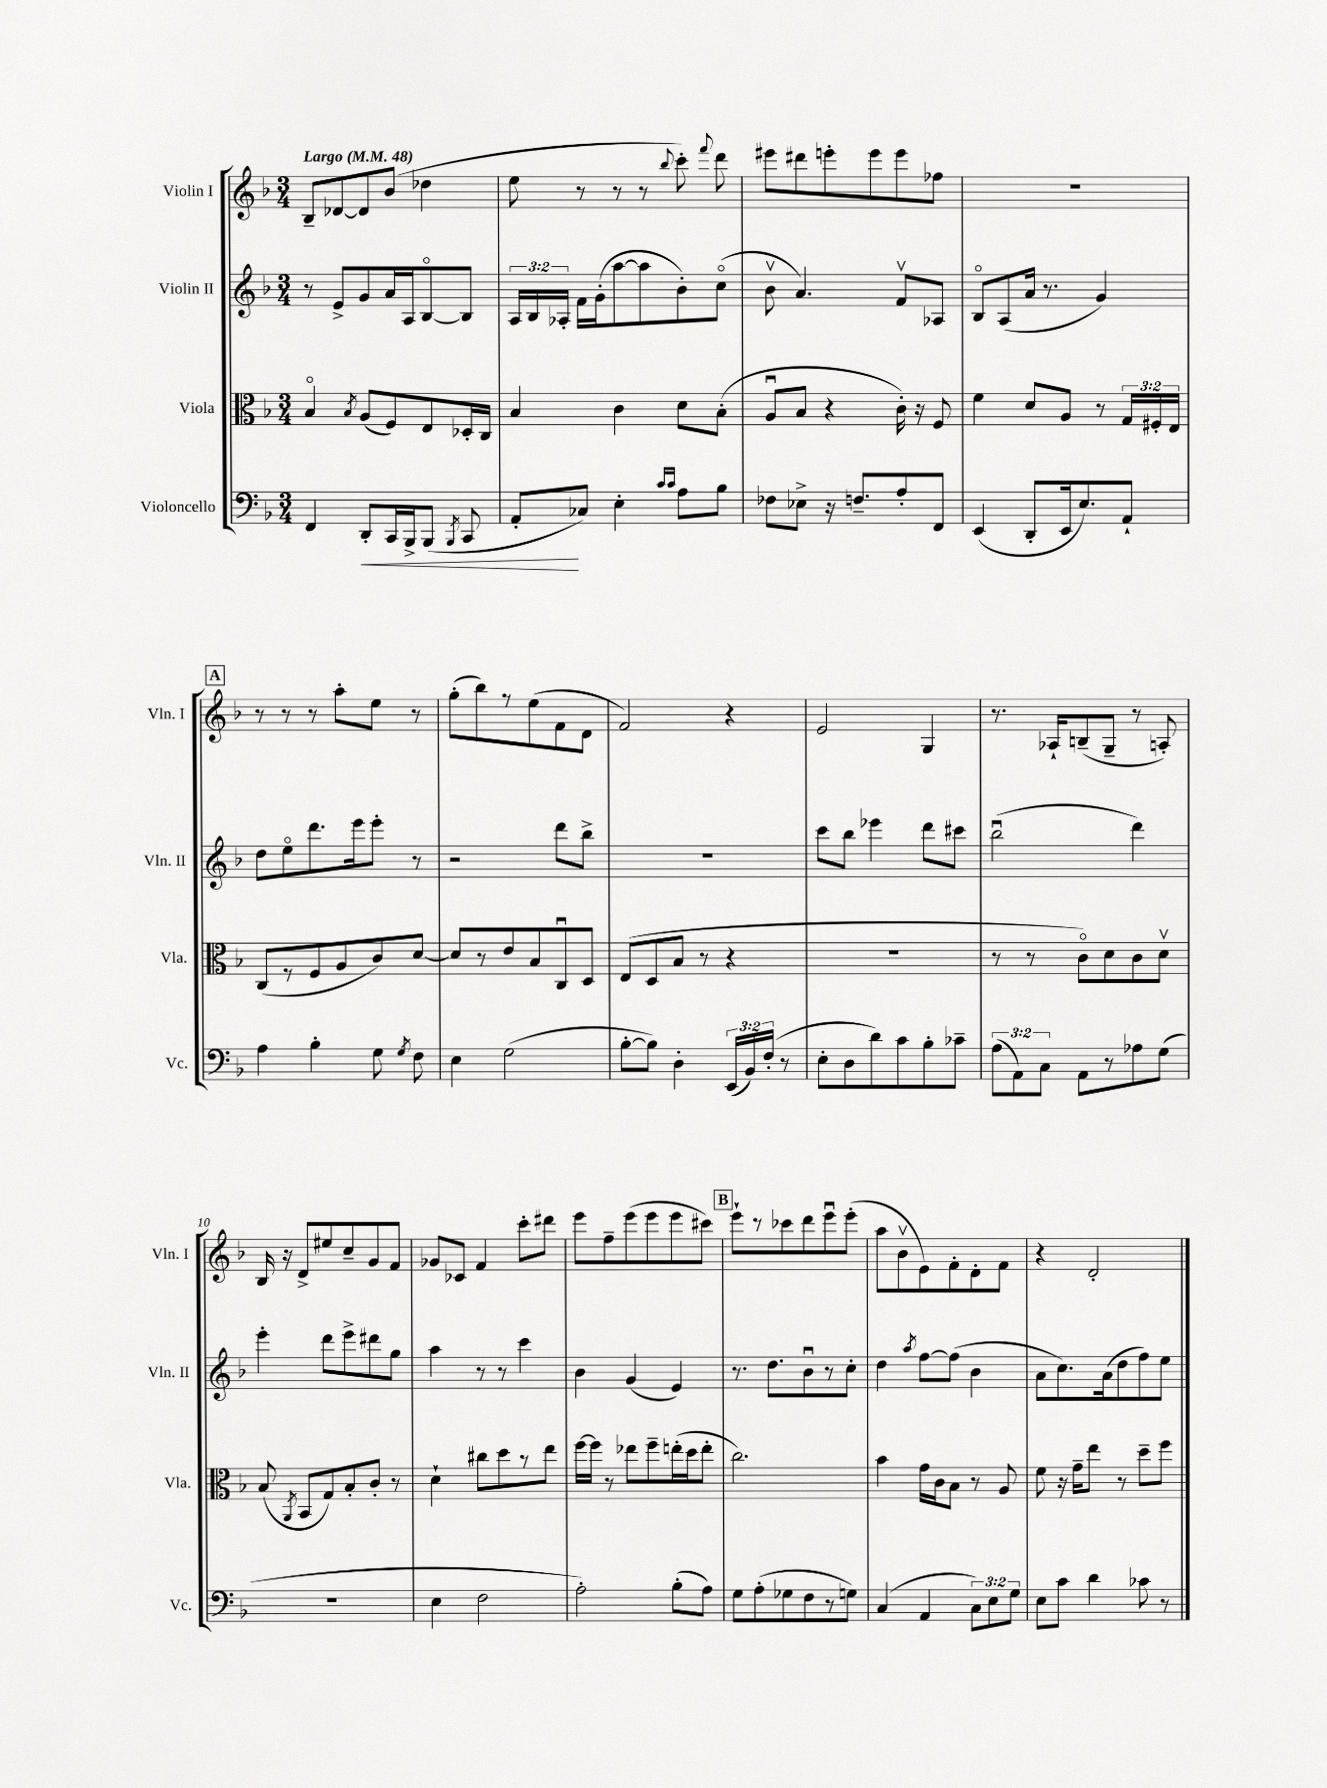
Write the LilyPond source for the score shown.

<<
\new StaffGroup <<
\new Staff = "s0" \with { instrumentName = "Violin I" shortInstrumentName = "Vln. I" } {
    \clef treble \key f \major \numericTimeSignature \time 3/4 \tempo "Largo" 4 = 48
    \autoBeamOff bes8[-- des'8~ des'8 bes'8]( des''4 |
    e''8 r8 r8 r8 \appoggiatura { bes''8 } c'''8-.) \appoggiatura { f'''8 } d'''8 |
    eis'''8[ dis'''8 e'''8-. e'''8 e'''8 fes''8] |
    R2. |
    \mark \markup { \box "A" } r8 r8 r8 a''8[-. e''8] r8 |
    g''8[-.( bes''8) r8 e''8( f'8 d'8] |
    f'2) r4 |
    e'2 g4 |
    r8. aes16[-! b8--( g8]-- r8 a8-.) |
    bes16 r16 d'8[-> eis''8 c''8-- g'8 f'8] |
    ges'8[ ces'8] f'4 c'''8[-. dis'''8] |
    e'''8[ f''8-- e'''8( e'''8 e'''8 cis'''8]) |
    \mark \markup { \box "B" } e'''8[-! r8 ces'''8 d'''8 e'''8\downbow e'''8]-.( |
    a''8[ bes'8\upbow e'8) f'8-. d'8-. f'8] |
    r4 d'2-. \bar "|." |
}
\new Staff = "s1" \with { instrumentName = "Violin II" shortInstrumentName = "Vln. II" } {
    \clef treble \key f \major \numericTimeSignature \time 3/4 \override Staff.TupletNumber.text = #tuplet-number::calc-fraction-text
    \autoBeamOff r8 e'8[-> g'8 a'16 a16 bes8~\flageolet bes8] |
    \tuplet 3/2 { a16[ bes16 aes16]-. } f'16[ g'16-.( a''8~ a''8 bes'8-.) c''8]\flageolet( |
    bes'8\upbow a'4.) f'8[\upbow aes8] |
    bes8[\flageolet a8( a'16] r8. g'4) |
    \mark \markup { \box "A" } d''8[ e''8\flageolet d'''8. e'''16 e'''8]-. r8 |
    r2 d'''8[ bes''8]-> |
    R2. |
    c'''8[ bes''8] ees'''4 d'''8[ cis'''8] |
    bes''2\downbow( d'''4) |
    e'''4-. d'''8[ e'''8-> dis'''8 g''8] |
    a''4 r8 r8 c'''4 |
    bes'4 g'4( e'4) |
    \mark \markup { \box "B" } r8. d''8.[ bes'8\downbow r8 c''8]-. |
    d''4 \acciaccatura { a''8 } f''8[~ f''8]( bes'4 |
    a'8[ c''8.) a'16( d''8 f''8) e''8] \bar "|." |
}
\new Staff = "s2" \with { instrumentName = "Viola" shortInstrumentName = "Vla." } {
    \clef alto \key f \major \numericTimeSignature \time 3/4 \override Staff.TupletNumber.text = #tuplet-number::calc-fraction-text
    \autoBeamOff bes4\flageolet \acciaccatura { bes8 } a8[( f8) e8 des16-. c16] |
    bes4 c'4 d'8[ bes8]-.( |
    a8[\downbow bes8] r4 c'16-.) r16 f8 |
    f'4 d'8[ a8] r8 \tuplet 3/2 { g16[ fis16-. e16] } |
    \mark \markup { \box "A" } c8[( r8 f8 a8 c'8) d'8]~ |
    d'8[ r8 e'8 bes8 c8\downbow d8] |
    e8[( d8 bes8] r8 r4 |
    R2. |
    r8 r8 c'8[\flageolet) d'8 c'8 d'8]\upbow |
    bes8( \acciaccatura { a,8 } bes,8[ g8) bes8-. c'8]-. r8 |
    d'4-! cis''8[ d''8 r8 e''8] |
    f''16[~ f''16] r8 ees''8[ f''8-- e''16-.( d''16 e''8]-. |
    \mark \markup { \box "B" } c''2.) |
    bes'4 g'16[ c'16 bes8] r8 a8 |
    f'8 r16 g'16[-- e''8] r8 d''8[-- f''8] \bar "|." |
}
\new Staff = "s3" \with { instrumentName = "Violoncello" shortInstrumentName = "Vc." } {
    \clef bass \key f \major \numericTimeSignature \time 3/4 \override Staff.TupletNumber.text = #tuplet-number::calc-fraction-text
    \autoBeamOff f,4 d,8[-.\< c,16 bes,,16-> bes,,8]( \acciaccatura { bes,,8 } c,8 |
    a,8[-.\! ces8]) e4-. \grace { c'16[ c'16] } a8[ bes8] |
    fes8[ ees8]-> r16 f8.[-- a8-. f,8] |
    e,4( d,8[-. e,16 e8.) a,8]-! |
    \mark \markup { \box "A" } a4 bes4-. g8 \acciaccatura { g8 } f8 |
    e4 g2( |
    bes8[~-. bes8]) d4-. \tuplet 3/2 { e,16[( bes,16) f16]-.( } r8 |
    e8[-. d8 d'8) c'8 bes8-. ces'8]-- |
    \tuplet 3/2 { a8[( a,8) c8] } a,8[ r8 aes8 g8]( |
    R2. |
    e4 f2 |
    a2-.) bes8[-.( a8]) |
    \mark \markup { \box "B" } g8[ a8-.( ges8 f8 r8 g8]) |
    c4( a,4 \tuplet 3/2 { c8[) e8 g8] } |
    e8[ c'8] d'4 ces'8 r8 \bar "|." |
}
>>
>>
